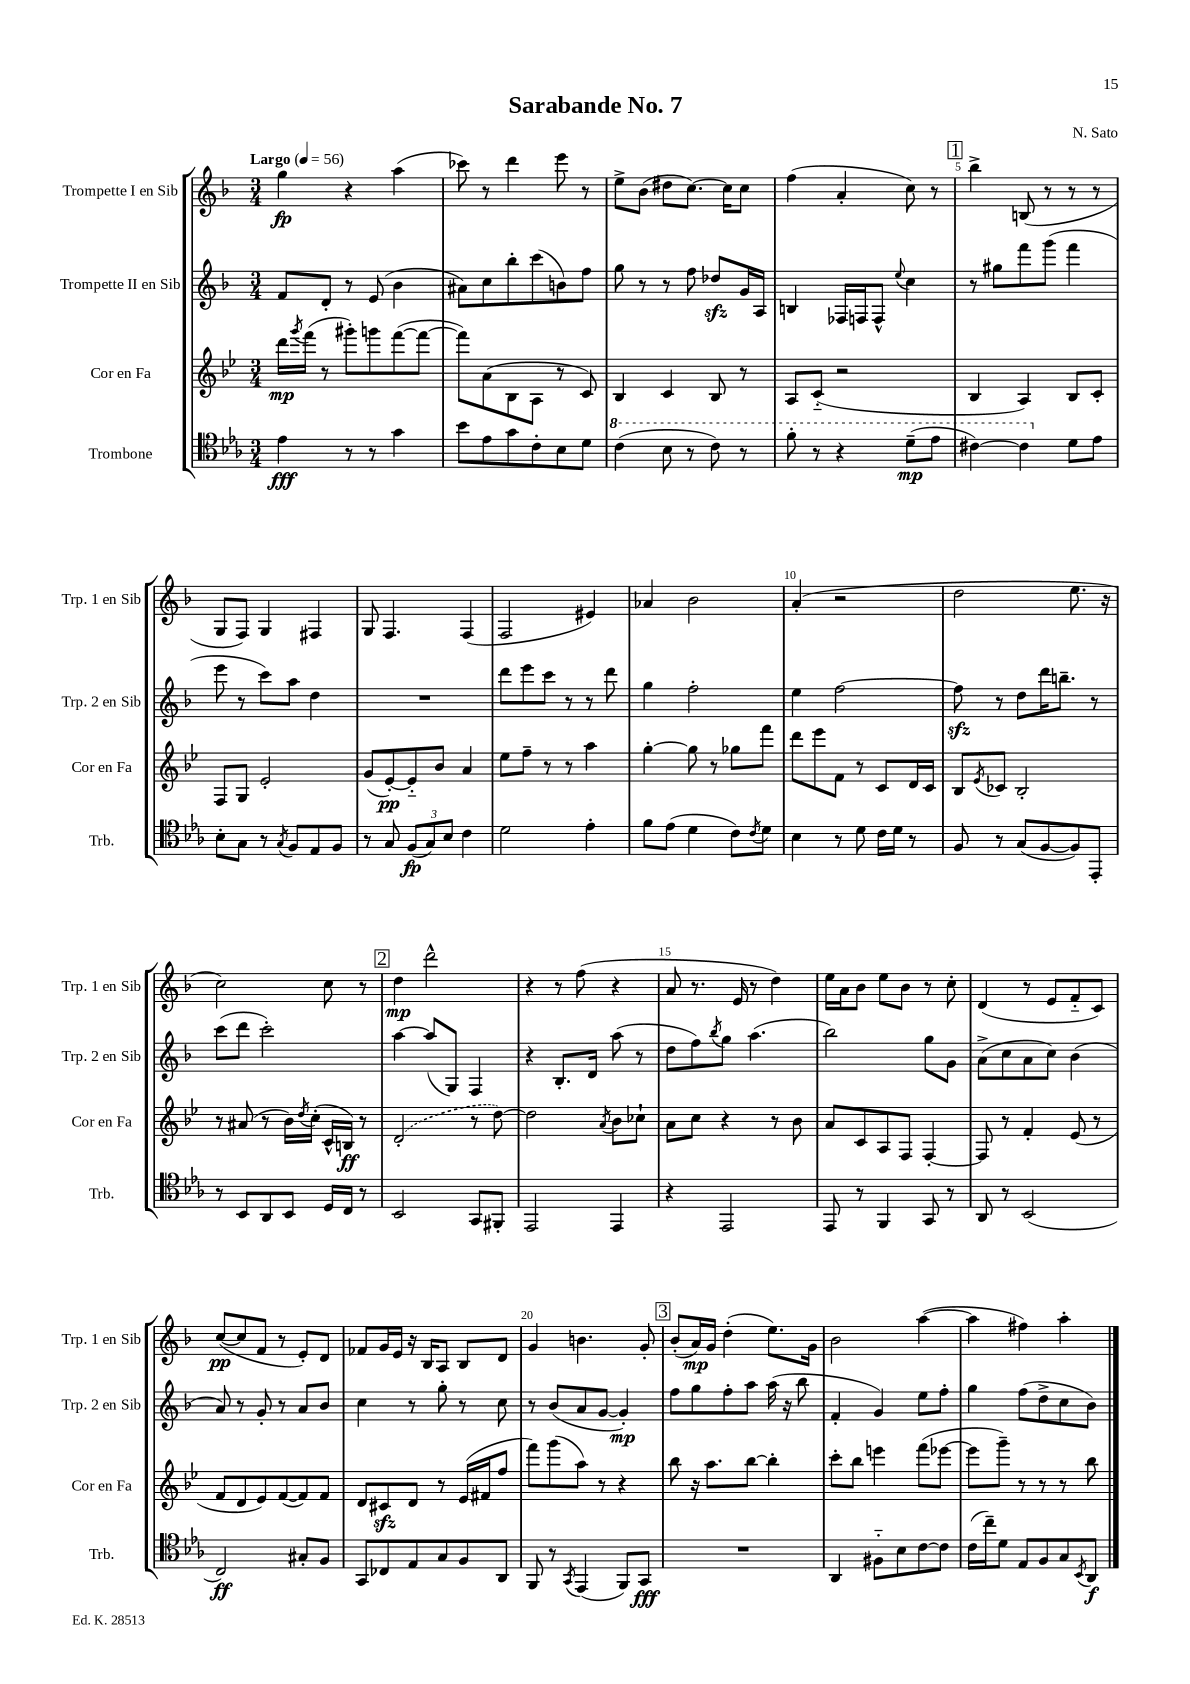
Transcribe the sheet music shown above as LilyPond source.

\header { title = "Sarabande No. 7" composer = "N. Sato" }
<<
\new StaffGroup <<
\new Staff = "s0" \with { instrumentName = "Trompette I en Sib" shortInstrumentName = "Trp. 1 en Sib" } {
    \clef treble \key f \major \numericTimeSignature \time 3/4 \tempo "Largo" 4 = 56
    g''4\fp r4 a''4( |
    ces'''8) r8 d'''4 e'''8 r8 |
    e''8-> bes'8( dis''8 c''8.~) c''16 c''8 |
    f''4( a'4-. c''8) r8 |
    \mark \markup { \box "1" } bes''4-> b8( r8 r8 r8 |
    g8 f8) g4 fis4 |
    g8 f4. f4( |
    f2 eis'4) |
    aes'4 bes'2 |
    a'4-.( r2 |
    d''2 e''8. r16 |
    c''2) c''8 r8 |
    \mark \markup { \box "2" } d''4\mp d'''2-^ |
    r4 r8 f''8( r4 |
    a'8 r8. e'16 r8 d''4) |
    e''16 a'16 bes'8 e''8 bes'8 r8 c''8-. |
    d'4( r8 e'8 f'8-_ c'8) |
    c''8~\pp( c''8 f'8 r8 e'8-.) d'8 |
    fes'8 g'16 e'16 r16 bes16 a8 bes8 d'8 |
    g'4 b'4. g'8-. |
    \mark \markup { \box "3" } bes'8-.( a'16\mp) g'16 d''4-.( e''8.) g'16 |
    bes'2 a''4~( |
    a''4 fis''4) a''4-. \bar "|." |
}
\new Staff = "s1" \with { instrumentName = "Trompette II en Sib" shortInstrumentName = "Trp. 2 en Sib" } {
    \clef treble \key f \major \numericTimeSignature \time 3/4
    f'8 d'8-. r8 e'8( bes'4 |
    ais'8) c''8 bes''8-. c'''8( b'8) f''8 |
    g''8 r8 r8 f''8 des''8\sfz g'16 a16 |
    b4 fes16 f16 f8-^ \appoggiatura { e''8 } c''4 |
    \mark \markup { \box "1" } r8 gis''8 f'''8 g'''8( f'''4 |
    e'''8 r8 c'''8) a''8 d''4 |
    R2. |
    d'''8 e'''8 c'''8 r8 r8 d'''8 |
    g''4 f''2-. |
    e''4 f''2~ |
    f''8\sfz r8 d''8 d'''16 b''8.-- r8 |
    c'''8( d'''8 c'''2-.) |
    \mark \markup { \box "2" } a''4~ a''8( g8) f4 |
    r4 bes8.-. d'16 a''8( r8 |
    d''8 f''8) \acciaccatura { bes''8 } g''8 a''4.( |
    bes''2) g''8 g'8 |
    a'8->( c''8 a'8 c''8) bes'4( |
    a'8) r8 g'8-. r8 a'8 bes'8 |
    c''4 r8 g''8-. r8 c''8 |
    r8 bes'8( a'8 g'8~ g'4-.\mp) |
    \mark \markup { \box "3" } f''8 g''8 f''8-. a''8 a''16( r16 bes''8 |
    f'4-. g'4) e''8 f''8-. |
    g''4 f''8( d''8-> c''8 bes'8) \bar "|." |
}
\new Staff = "s2" \with { instrumentName = "Cor en Fa" shortInstrumentName = "Cor en Fa" } {
    \clef treble \key bes \major \numericTimeSignature \time 3/4
    d'''16\mp \acciaccatura { g'''8 } f'''16( r8 gis'''8-.) g'''8 f'''8~( f'''8~ |
    f'''8) a'8( bes8 a8 r8 c'8) |
    bes4 c'4 bes8 r8 |
    a8 c'8-_( r2 |
    \mark \markup { \box "1" } bes4 a4) bes8 c'8-. |
    f8 g8 ees'2-. |
    g'8( ees'8~-.\pp) ees'8-_ bes'8 a'4 |
    ees''8 f''8-- r8 r8 a''4 |
    g''4~-. g''8 r8 ges''8 f'''8 |
    d'''8 ees'''8 f'8 r8 c'8 d'16 c'16 |
    bes8 \acciaccatura { ees'8 } ces'8 bes2-. |
    r8 ais'8( r8 bes'16) \acciaccatura { d''8 } c''16-.( c'16-^ b16\ff) r8 |
    \mark \markup { \box "2" } \once \slurDashed d'2-.( r8 d''8~) |
    d''2 \acciaccatura { a'8 } bes'8 ces''8-! |
    a'8 c''8 r4 r8 bes'8 |
    a'8 c'8 a8 f8 f4~-. |
    f8 r8 f'4-. ees'8( r8 |
    f'8 d'8 ees'8) f'8~( f'8) f'8 |
    d'8 cis'8\sfz d'8 r8 ees'16( fis'16 f''8 |
    f'''8) g'''8( a''8) r8 r4 |
    \mark \markup { \box "3" } bes''8 r16 a''8. bes''8~ bes''4-. |
    c'''8-. bes''8 e'''4 f'''8( ees'''8~ |
    ees'''8 g'''8--) r8 r8 r8 bes''8 \bar "|." |
}
\new Staff = "s3" \with { instrumentName = "Trombone" shortInstrumentName = "Trb." } {
    \clef tenor \key ees \major \numericTimeSignature \time 3/4
    ees'4\fff r8 r8 g'4 |
    bes'8 ees'8 g'8 c'8-. bes8 d'8 |
    \ottava #1 c''4( bes'8 r8 c''8) r8 |
    f''8-. r8 r4 d''8--\mp( ees''8 |
    \mark \markup { \box "1" } cis''4~) cis''4 \ottava #0 d'8 ees'8 |
    bes8-. g8 r8 \acciaccatura { g8 } f8 ees8 f8 |
    r8 g8 \tuplet 3/2 { f8\fp( g8) bes8 } c'4 |
    d'2 ees'4-. |
    f'8 ees'8( d'4 c'8) \acciaccatura { c'8 } d'8 |
    bes4 r8 d'8 c'16 d'16 r8 |
    f8 r8 g8( f8~ f8) ees,8-. |
    r8 bes,8 aes,8 bes,8 d16 c16 r8 |
    \mark \markup { \box "2" } bes,2 g,8 fis,8-. |
    ees,2 ees,4 |
    r4 ees,2 |
    ees,8 r8 f,4 g,8 r8 |
    aes,8 r8 bes,2( |
    c2\ff) gis8-. f8 |
    g,8 ces8 ees8 g8 f8 aes,8 |
    f,8 r8 \acciaccatura { g,8 } ees,4( f,8) g,8\fff |
    \mark \markup { \box "3" } R2. |
    aes,4 fis8-_ bes8 c'8~ c'8 |
    c'16( c''16--) d'8 ees8 f8 g8 \acciaccatura { bes,8 } aes,8\f \bar "|." |
}
>>
>>
\layout { \context { \Score \override BarNumber.break-visibility = ##(#f #t #t) barNumberVisibility = #(every-nth-bar-number-visible 5) } }
